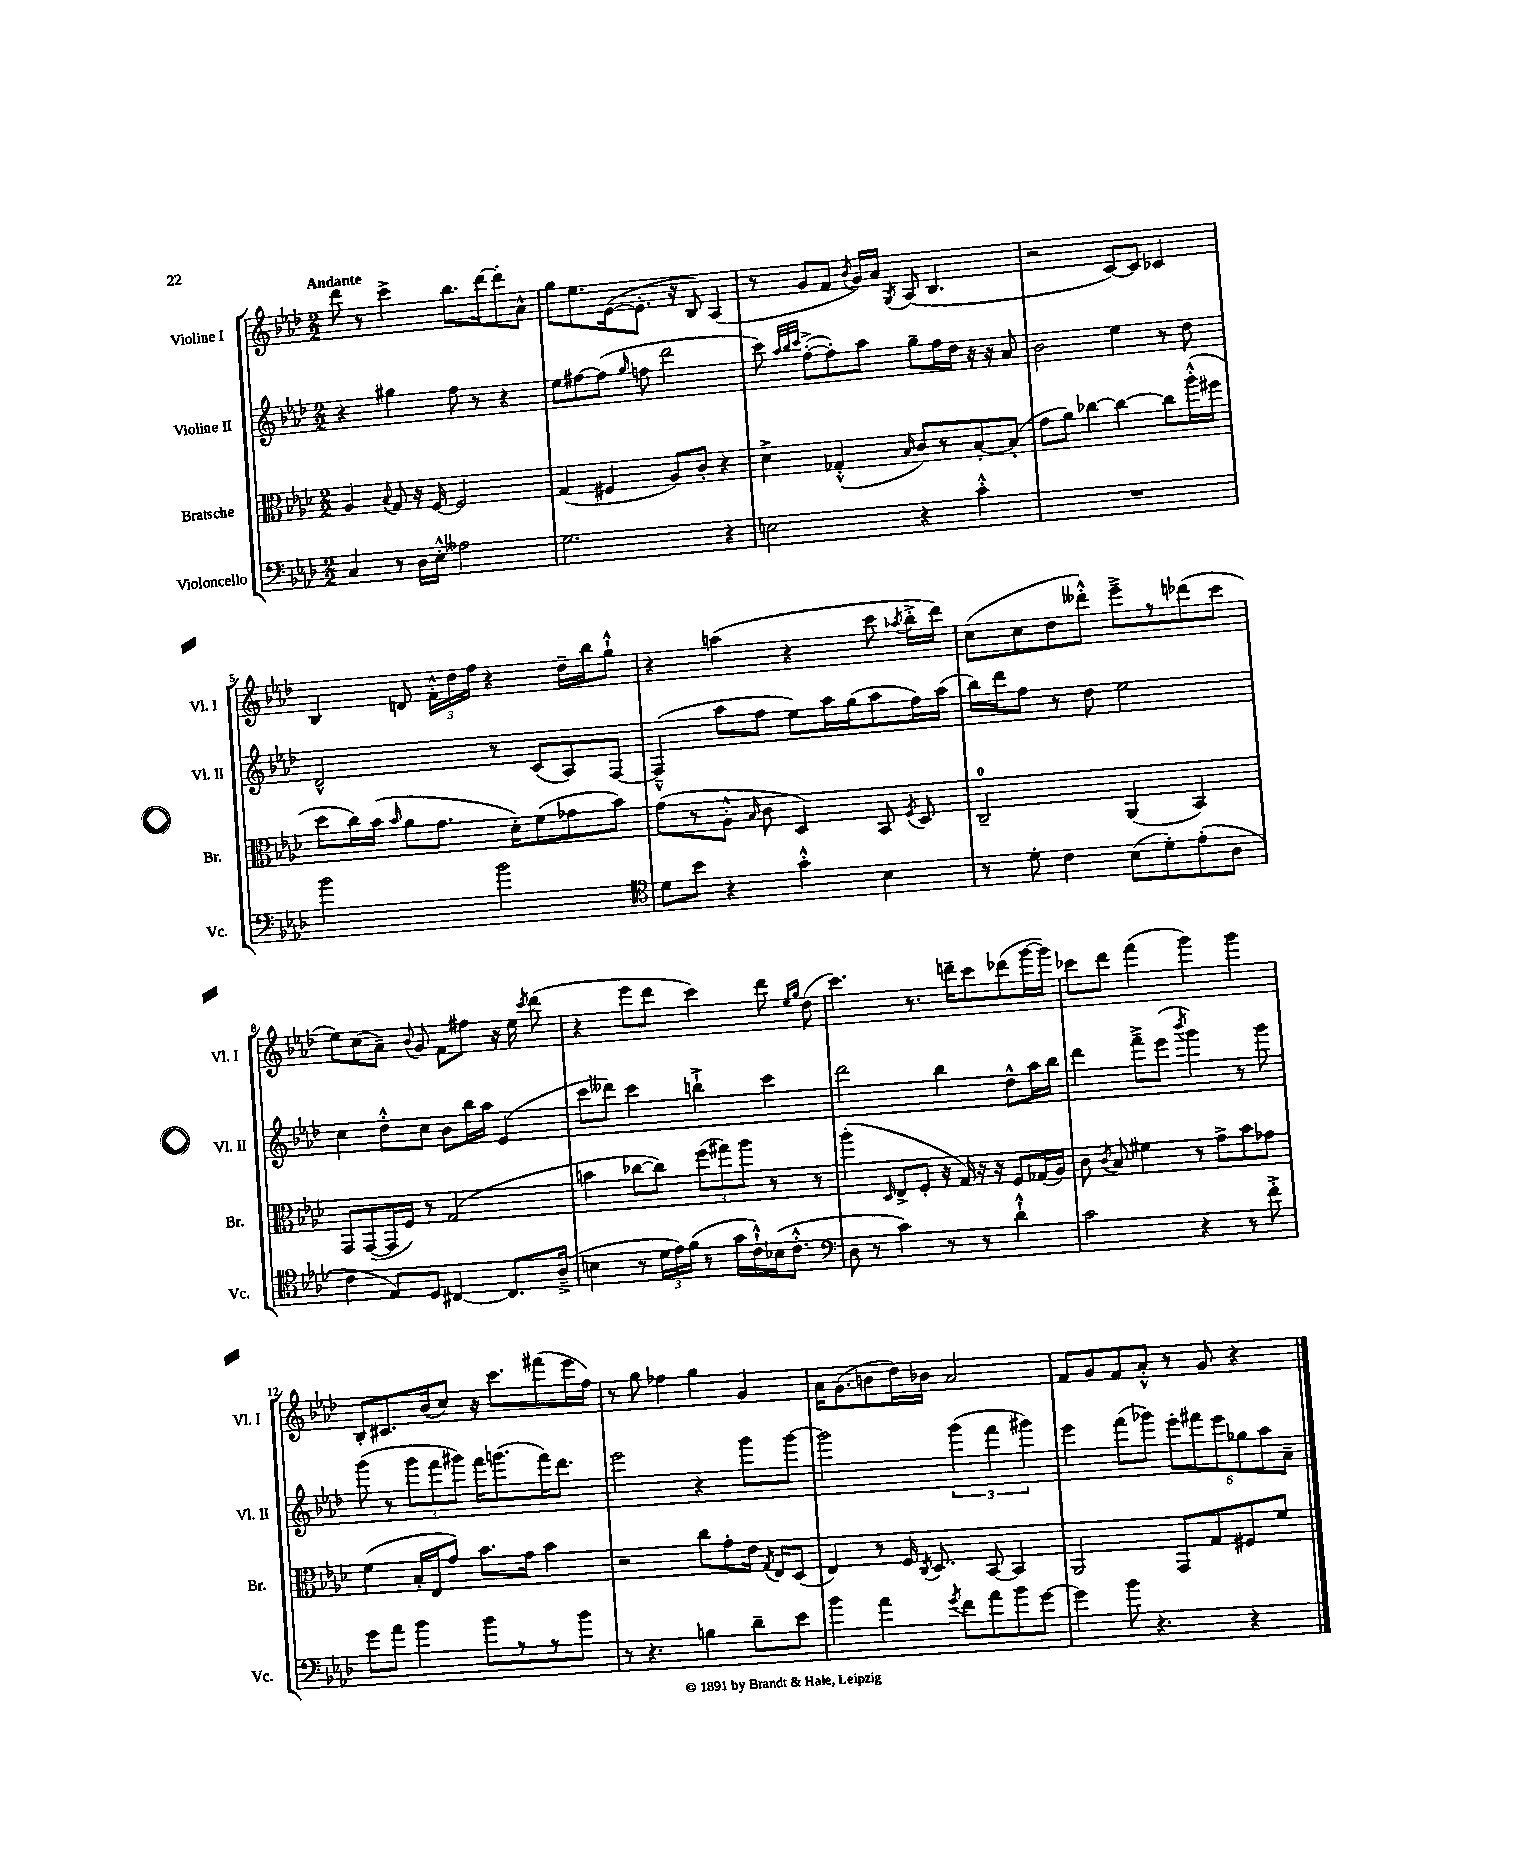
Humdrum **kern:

**kern	**kern	**kern	**kern
*staff4	*staff3	*staff2	*staff1
*clefF4	*clefC3	*clefG2	*clefG2
*k[b-e-a-d-]	*k[b-e-a-d-]	*k[b-e-a-d-]	*k[b-e-a-d-]
*M2/2	*M2/2	*M2/2	*M2/2
4C	4A-	4r	8ddd-
.	.	.	8r
.	8qqB-	.	.
8r	8G	4gg#	4ccc^
16D-	16r	.	.
16E-'^^	[16F	.	.
2A--	2F]	8ff	8.bb-
.	.	8r	.
.	.	.	[16ddd-
.	.	4r	8ddd-']
.	.	.	8a-^^
=	=	=	=
2.G	(4G	8ee-	8gg
.	.	[8ff#	8.ee-
.	4F#	(8ff#]	.
.	.	.	([16e-
.	.	16qqgg	.
.	.	8ff	8.e-']
.	8A-)	2ddd-	.
.	.	.	16r
.	8c'	.	8B-)
4r	4r	.	(4A-
=	=	=	=
2E	4d-^	8ccc)	8r
.	.	32qqaa-	.
.	.	32qqbb-	.
.	.	32qqccc	.
.	.	([8ff'^	8g
.	(4G-'^^	8ff'])	8f
.	.	.	8qb-
.	.	8aa-	16g)
.	.	.	16a-
.	16qqB-	.	8qG
4r	8c)	8gg~	(8A-
.	8r	16ff	4.B-
.	.	16dd-	.
4c'^^	[8B-'	16r	.
.	.	16r	.
.	(8B-']	8a-	.
=	=	=	=
1r	8g	2b-	2r
.	8a-)	.	.
.	[4cc-	.	.
.	4cc-_	4ee-	[8c)
.	.	.	8c]
.	8cc-]	8r	4c-
.	(16aa-'^^	8dd-	.
.	16ff#	.	.
=	=	=	=
2b-	8dd-	2d-^^	4B-
.	16cc)	.	.
.	(16b-	.	.
.	16qqb-	.	.
.	8a-	.	8d
.	8.g	.	24f'^^
.	.	.	24dd-
.	.	.	24ff
2b-	.	8r	4r
.	16d-')	.	.
.	(8f	(8c	.
.	8g-	8A-)	16dd-~
.	.	.	16bb-
.	8b-)	[8F	8gg`^^
=	=	=	=
*clefC4	*	*	*
8d-	(8g	(4F~^^]	4r
8b-	8r	.	.
4r	8A-'^^	8aa-	(4aa
.	16qqB-	.	.
.	8c	8ff	.
4g'^^	4D-)	8ee-)	4r
.	.	16aa-	.
.	.	(16gg	.
4B-	8BB-	8aa-	8ccc
.	8qF	.	8qaa-
.	8D-	16ff)	16bb-'^
.	.	(16aa-	16ddd-)
=	=	=	=
8r	2C~	16bb-)	(8cc
.	.	16ddd-	.
8d-'	.	8ff	8cc
4c	.	8r	8dd-
.	.	8dd-	8ddd--'^^)
(8B-	(4AA-	2ee-	8eee-~^
8d-')	.	.	8r
(8e-'	4BB-)	.	(8ddd-
8A-	.	.	8ccc
=	=	=	=
4c	8GG	4cc	8ee-)
.	([8GG	.	(8cc
8E-)	16GG]	8dd-'^^	8a-~)
.	16F)	.	.
.	.	.	8qqb-
8D-	8r	8cc	8g
[4C#	(2G	8b-	8f
.	.	16bb-	8ff#
.	.	16aa-	.
8.C#]	.	(4e-	16r
.	.	.	16ee-
.	.	.	8qccc
.	.	.	(8ddd-
(16A-~^	.	.	.
=	=	=	=
4B	4b	8ccc	4r
.	.	8ddd--)	.
8r	[8cc-	4ccc	8eee-
24d-	8cc-])	.	8ddd-
24e-)	.	.	.
(24f	.	.	.
8r	(12ff	4bb`^	4ccc)
.	12gg#)	.	.
16g	.	.	.
.	12aa-	.	.
16c`^^)	.	.	.
(16B-	8r	4ccc	8ddd-
8.c'^^	.	.	.
.	.	.	16qqee-
.	.	.	16qqgg
.	8r	.	(8dd-
=	=	=	=
*clefF4	*	*	*
8D-	(4aa-'	2ddd-	4.ccc)
8r	.	.	.
.	16qqD-	.	.
4c)	8E-^	.	.
.	8F'	.	8.r
8r	16r	4bb-	.
.	16G)	.	16ddd~
8r	16r	.	8ccc
.	16r	.	.
4d-`^^	8F	8dd-^^	(8ddd-
.	(16G-	16aa-	[16ggg
.	16A-)	16bb-	16ggg])
=	=	=	=
2c	8c	4ddd-	8ccc-
.	8qc	.	.
.	8B-	.	8ddd-
.	4f#	8fff~^	(4fff
.	.	(8eee-	.
.	.	8qbbb-	.
4r	8r	4ggg)	4ggg)
.	8g^	.	.
8r	8b-	8r	4ggg
8f'^	8g-	8ggg	.
=	=	=	=
8g	(4f	(8ggg	8B-'
8a-	.	8r	8.c#
4b-	16B-'	12ggg	.
.	16E-	.	(16b-
.	.	12fff	.
.	8g)	.	8cc)
.	.	12ggg#)	.
8b-	8.b-	16fff	16r
.	.	(8.ggg	8.ccc
8r	.	.	.
.	16g	.	.
8r	4b-	16fff)	(8fff#
.	.	8.ddd-	.
8b-	.	.	16eee-
.	.	.	16ff)
=	=	=	=
8r	2r	2eee-	8r
4.r	.	.	8gg
.	.	.	4ff-
4B	8cc	4r	4gg
.	8g'	.	.
8d-~	16e-	8ggg	4g
.	8qG	.	.
.	16E-	.	.
8e-	(8D-	[8ggg	.
=	=	=	=
4b-	4E-)	2ggg]	16a-
.	.	.	(8.g
4a-	8r	.	8b
.	16F	.	16dd-)
.	8qC	.	.
.	8.D-	.	16b-
8qg	.	.	.
8f	.	(6ggg	2a-
8a-	[8BB-	.	.
.	.	6fff	.
8b-	4BB-]	.	.
.	.	6ggg#)	.
[8g	.	.	.
=	=	=	=
4g]	2AA-	4eee-	8f
.	.	.	8g
8b-	.	(8fff	8f
4.r	.	8ggg-)	8a-'^^
.	8GG	12eee-'	8r
.	.	12fff#	.
.	8G	.	8g
.	.	12eee-	.
4r	8F#	12gg-	4r
.	.	12aa-	.
.	8f	.	.
.	.	12a-~	.
==	==	==	==
*-	*-	*-	*-
